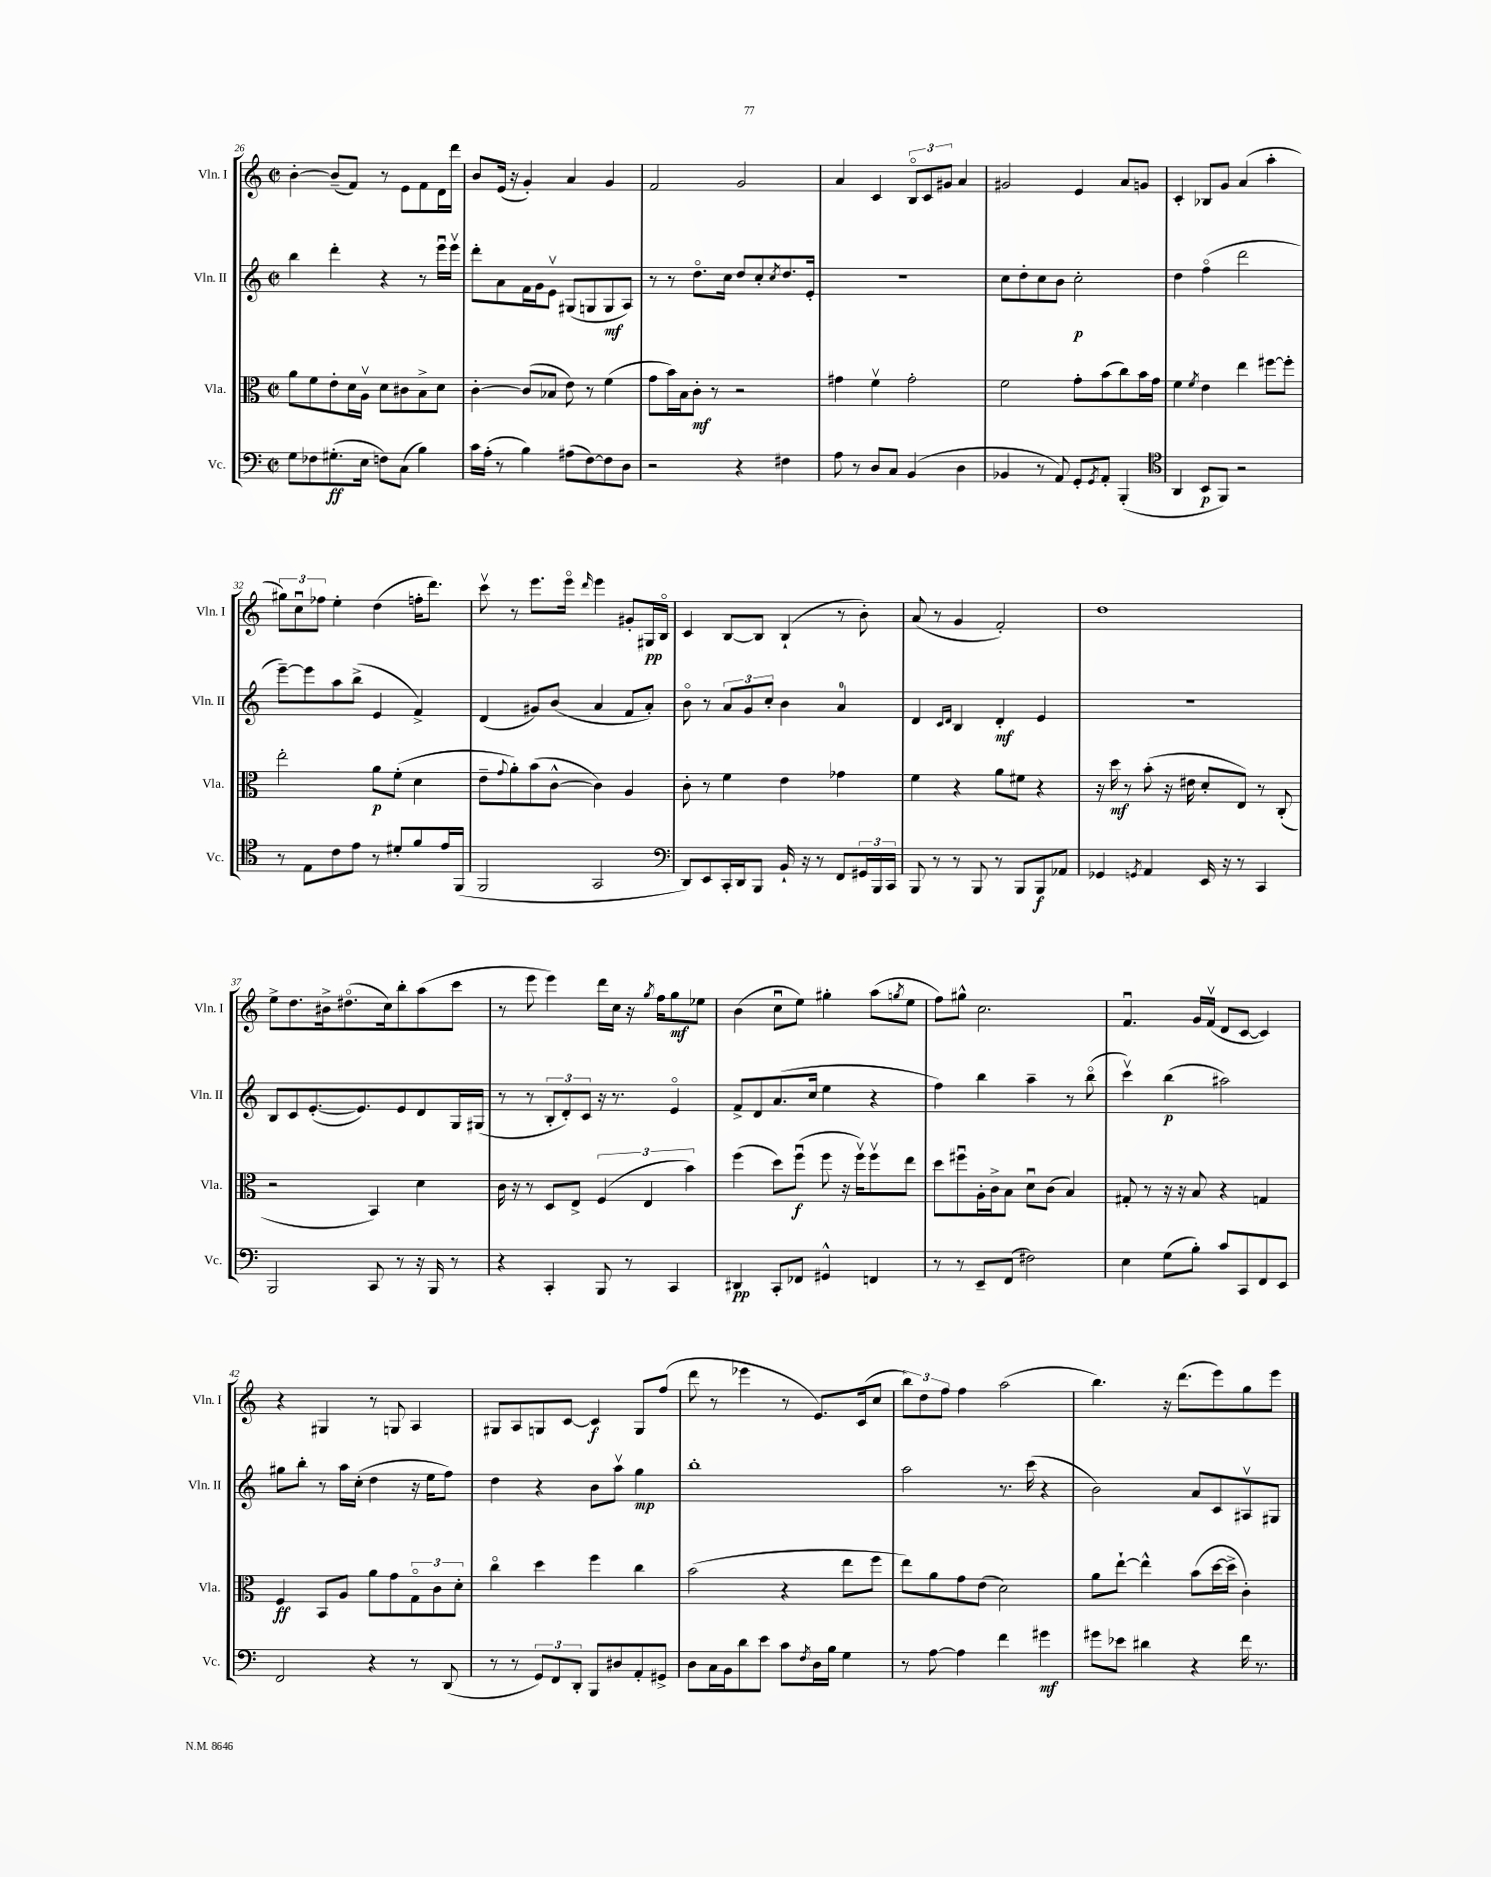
<<
\new StaffGroup <<
\new Staff = "s0" \with { instrumentName = "Vln. I" shortInstrumentName = "Vln. I" } {
    \clef treble \key c \major \defaultTimeSignature \time 2/2
    b'4~-. b'8--( f'8) r8 e'8 f'8 d'16 d'''16 |
    b'8 e'16( r16 g'4-.) a'4 g'4 |
    f'2 g'2 |
    a'4 c'4 \tuplet 3/2 { b8\flageolet c'8 gis'8 } a'4 |
    gis'2 e'4 a'8 g'8 |
    c'4-. bes8 g'8 a'4( a''4-. |
    \tuplet 3/2 { gis''8) c''8\downbow fes''8 } e''4-. d''4( f''16-. d'''8.) |
    c'''8\upbow r8 e'''8. e'''16\flageolet \grace { d'''16 } e'''4 gis'8-. gis16\pp b16\flageolet |
    c'4 b8~ b8 b4-!( r8 b'8-.) |
    a'8( r8 g'4 f'2-.) |
    d''1 |
    e''8-> d''8. bis'16-> dis''8.\flageolet( c''16) b''8-. a''8( c'''8 |
    r8 e'''8 e'''4) d'''16 c''16 r16 \acciaccatura { g''8 } f''16 g''8\mf ees''8 |
    b'4( c''8\downbow e''8) gis''4-. a''8( \acciaccatura { g''8 } e''8 |
    f''8) gis''8-^ c''2. |
    f'4.\downbow g'16 f'16\upbow( d'8 c'8~ c'4) |
    r4 gis4 r8 g8 a4 |
    gis8 a8 g8 c'8~ c'4\f g8 f''8( |
    d'''8 r8 ees'''4 r8 e'8.) c'16( c''8 |
    \tuplet 3/2 { b''8) d''8 f''8 } f''4 a''2( |
    b''4.) r16 d'''8.( e'''8) g''8 e'''8 \bar "|." |
}
\new Staff = "s1" \with { instrumentName = "Vln. II" shortInstrumentName = "Vln. II" } {
    \clef treble \key c \major \defaultTimeSignature \time 2/2
    b''4 d'''4-. r4 r8 e'''16\downbow e'''16\upbow |
    d'''8-. a'8 f'16 g'16 e'8\upbow gis8( g8 g8\mf a8) |
    r8 r8 d''8.\flageolet c''16 d''8 c''8-. \acciaccatura { c''8 } d''8. e'16-. |
    r1 |
    c''8 d''8-. c''8 b'8 c''2-.\p |
    d''4 f''4\flageolet( d'''2 |
    e'''8~--) e'''8 a''8 b''8->( e'4 f'4->) |
    d'4( gis'8) b'8( a'4 f'8 a'8-.) |
    b'8\flageolet r8 \tuplet 3/2 { a'8 g'8 c''8-. } b'4 a'4-0 |
    d'4 \grace { c'16 d'16 } b4 d'4-.\mf e'4 |
    R1 |
    b8 c'8 e'8.~-.( e'8.) e'8 d'8 g16 gis16( |
    r8 r8 \tuplet 3/2 { b8-. d'8-.) c'8 } r16 r8. e'4\flageolet |
    f'8-> d'8 a'8.( c''16 e''4 r4 |
    f''4) b''4 a''4-- r8 b''8\flageolet( |
    c'''4\upbow) b''4\p( ais''2) |
    gis''8 b''8-. r8 a''16 c''16-.( d''4 r16 e''16 f''8) |
    d''4 r4 b'8 a''8\upbow g''4\mp |
    b''1-. |
    a''2 r8. c'''16( r4 |
    b'2) a'8 c'8 ais8\upbow gis8 \bar "|." |
}
\new Staff = "s2" \with { instrumentName = "Vla." shortInstrumentName = "Vla." } {
    \clef alto \key c \major \defaultTimeSignature \time 2/2
    a'8 f'8 e'8-. d'16 a16\upbow d'8 cis'8 b8-> d'8 |
    c'4~-. c'8( bes8 e'8) r8 f'4( |
    g'8 b'16) b16 c'8-.\mf r8 r2 |
    gis'4 f'4\upbow gis'2-. |
    f'2 g'8-. b'8( c''8) b'16 g'16 |
    f'4 \acciaccatura { f'8 } e'4 e''4 fis''8~ fis''8-. |
    e''2-. a'8\p f'8-.( d'4 |
    e'8-- \appoggiatura { g'8 } a'8-.) b'8( c'8~-^ c'4) a4 |
    c'8-. r8 f'4 e'4 ges'4 |
    f'4 r4 a'8 fis'8 r4 |
    r16 d''16\mf r8 b'8-.( r16 eis'16 d'8-. e8) r8 c8-.( |
    r2 b,4) d'4 |
    c'16 r16 r8 d8 e8-> \tuplet 3/2 { f4( e4 b'4) } |
    f''4( d''8) f''8\downbow\f( f''8 r16 f''16\upbow) f''8\upbow e''8 |
    d''8 fis''8\downbow a16-. c'16-> b8 d'8\downbow c'8( b4) |
    gis8-. r8 r16 r16 b8 r4 g4 |
    f4\ff b,8 a8 a'8 g'8 \tuplet 3/2 { g8\flageolet c'8 d'8-. } |
    c''4\flageolet d''4 f''4 c''4 |
    b'2( r4 e''8 f''8 |
    e''8) a'8 g'8 e'8( d'2) |
    a'8 e''8~-! e''4-^ b'8( d''16~ d''16-> c'4-.) \bar "|." |
}
\new Staff = "s3" \with { instrumentName = "Vc." shortInstrumentName = "Vc." } {
    \clef bass \key c \major \defaultTimeSignature \time 2/2
    g8 fes8 gis8.-.\ff( e16 f8) c8( b4) |
    c'16 a16-.( r8 b4) ais8( f8~) f8 d8 |
    r2 r4 fis4 |
    a8 r8 d8 c8 b,4( d4 |
    bes,4 r8 a,8) g,8-. \acciaccatura { g,8 } a,8-. b,,4-.( |
    \clef tenor a,4 b,8\p f,8) r2 |
    r8 e8 c'8 e'8 r8 dis'8-. f'8 e'16 f,16( |
    f,2 g,2 |
    \clef bass d,8) e,8 c,16-. d,16 b,,8 b,16-! r16 r8 f,8 \tuplet 3/2 { gis,16 b,,16 c,16 } |
    b,,8 r8 r8 b,,8 r8 b,,8 b,,8\f aes,8 |
    ges,4 \acciaccatura { g,8 } a,4 e,16 r16 r8 c,4 |
    b,,2 c,8 r8 r16 b,,16 r8 |
    r4 c,4-. b,,8 r8 c,4 |
    dis,4\pp c,8-. fes,8 gis,4-^ f,4 |
    r8 r8 e,8-- f,8( fis2) |
    e4 g8( b8-.) c'8 c,8 f,8 e,8 |
    f,2 r4 r8 d,8( |
    r8 r8 \tuplet 3/2 { g,8) f,8 d,8-. } b,,8 dis8 a,8-. gis,8-> |
    d8 c16 b,16 d'8 e'8 c'8 \acciaccatura { f8 } d16 b16 g4 |
    r8 a8~ a4 f'4 gis'4\mf |
    gis'8 ees'8 dis'4 r4 f'16 r8. \bar "|." |
}
>>
>>
\layout { \context { \Score currentBarNumber = #26 } }
